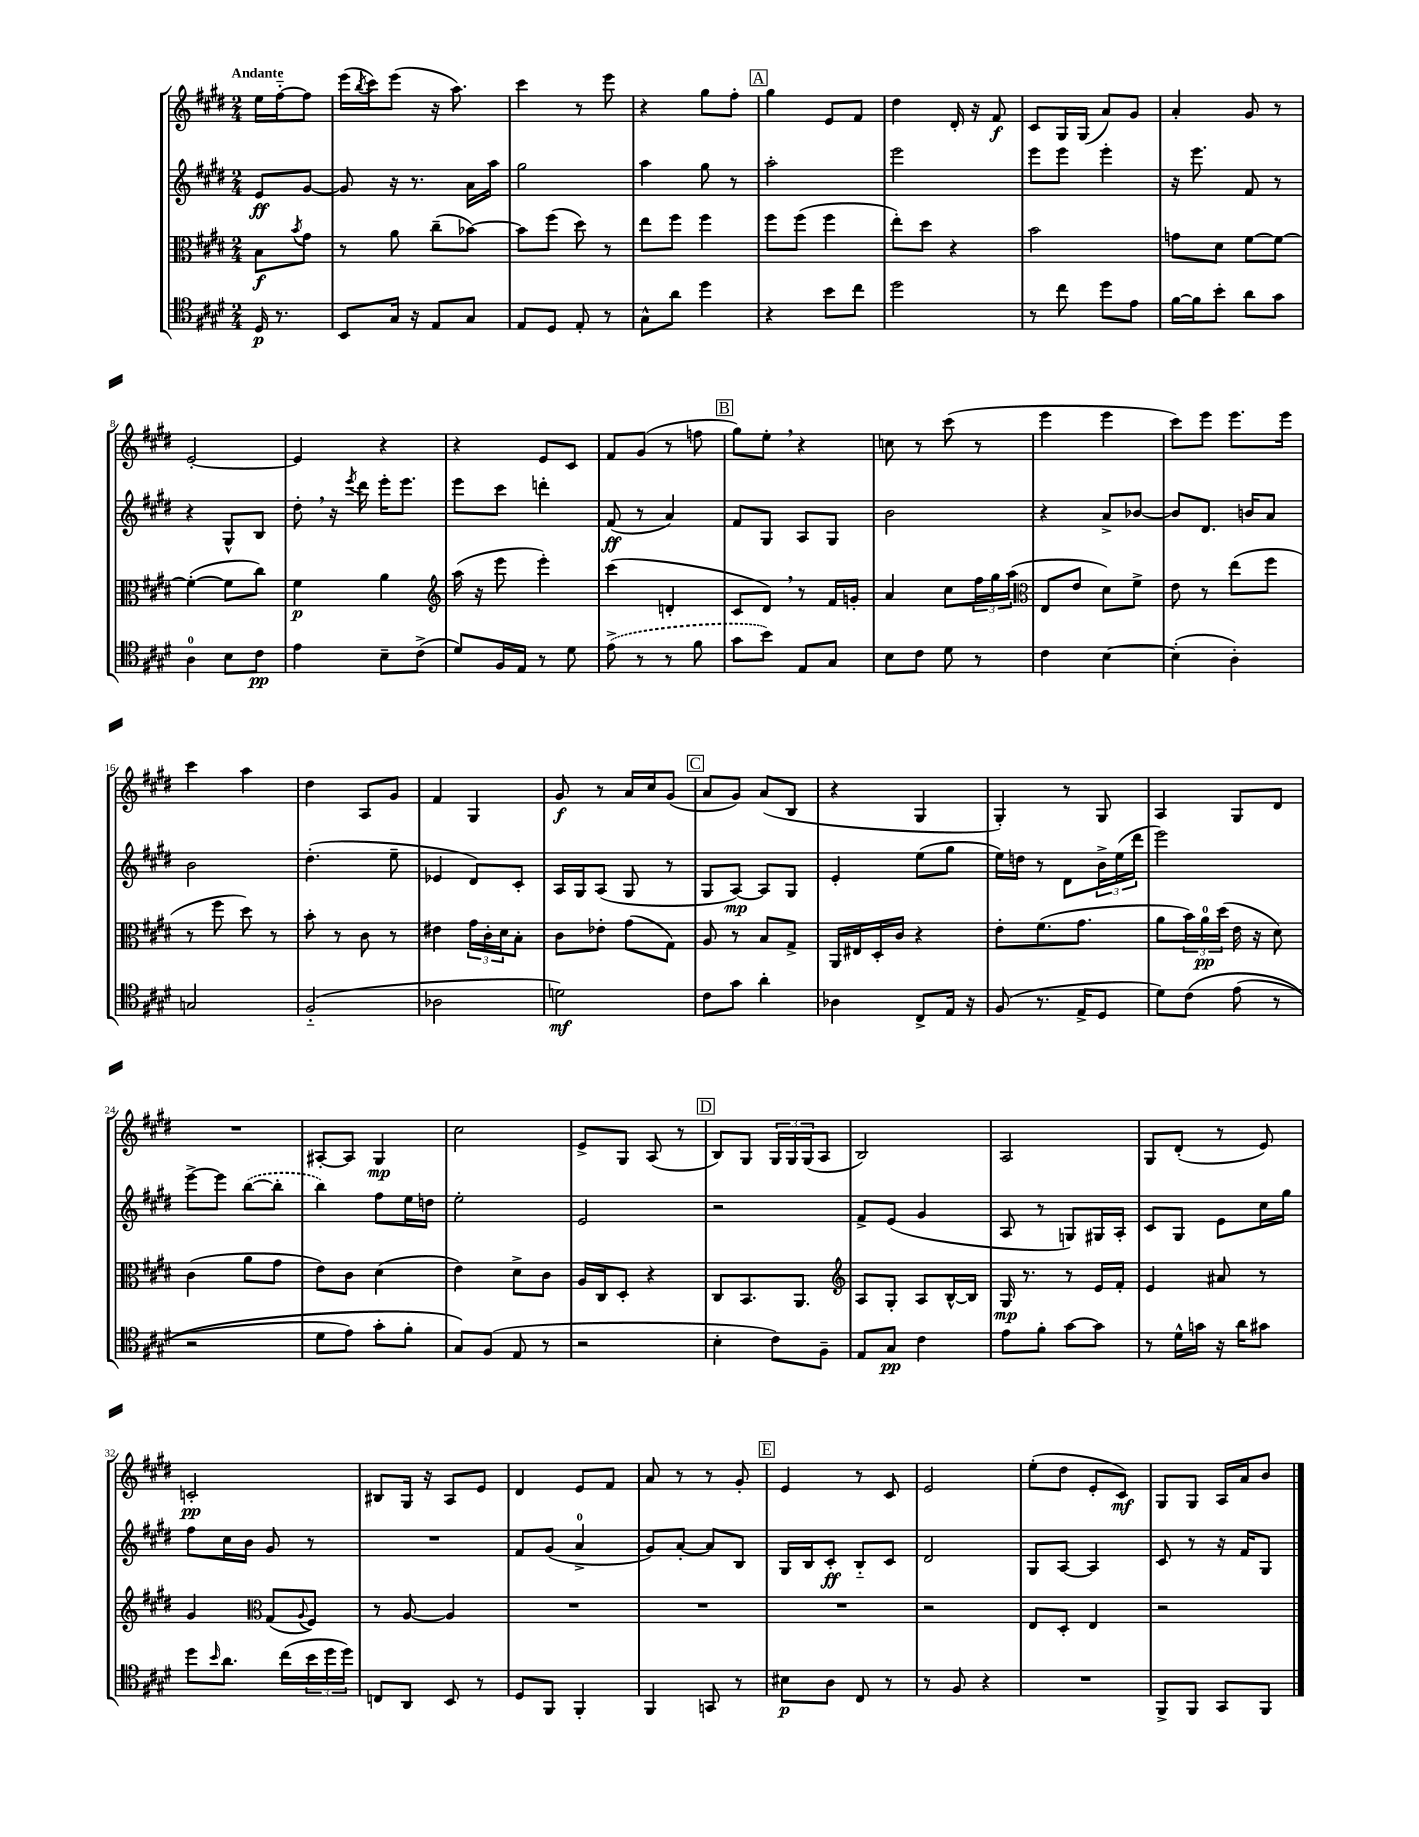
<<
\new StaffGroup <<
\new Staff = "s0" {
    \clef treble \key e \major \numericTimeSignature \time 2/4 \partial 4 \tempo "Andante"
    e''16 fis''16~-_ fis''8 |
    e'''16( \acciaccatura { b''8 } cis'''16) e'''8( r16 a''8.) |
    cis'''4 r8 e'''8 |
    r4 gis''8 fis''8-. |
    \mark \markup { \box "A" } gis''4 e'8 fis'8 |
    dis''4 dis'16-. r16 fis'8\f |
    cis'8 gis16 gis16( a'8) gis'8 |
    a'4-. gis'8 r8 |
    e'2~-. |
    e'4 r4 |
    r4 e'8 cis'8 |
    fis'8 gis'8( r8 f''8 |
    \mark \markup { \box "B" } gis''8) e''8-. \breathe r4 |
    c''8 r8 cis'''8( r8 |
    e'''4 e'''4 |
    cis'''8) e'''8 e'''8. e'''16 |
    cis'''4 a''4 |
    dis''4 a8 gis'8 |
    fis'4 gis4 |
    gis'8\f r8 a'16 cis''16 gis'8( |
    \mark \markup { \box "C" } a'8 gis'8) a'8( b8 |
    r4 gis4 |
    gis4-.) r8 gis8 |
    a4 gis8 dis'8 |
    R2 |
    ais8~-. ais8 gis4\mp |
    cis''2 |
    e'8-> gis8 a8( r8 |
    \mark \markup { \box "D" } b8) gis8 \tuplet 3/2 { gis16 gis16 gis16( } a8 |
    b2) |
    a2 |
    gis8 dis'8-.( r8 e'8) |
    c'2-.\pp |
    bis8 gis16 r16 a8 e'8 |
    dis'4 e'8 fis'8 |
    a'8 r8 r8 gis'8-. |
    \mark \markup { \box "E" } e'4 r8 cis'8 |
    e'2 |
    e''8-.( dis''8 e'8-. cis'8\mf) |
    gis8 gis8 a16 a'16 b'8 \bar "|." |
}
\new Staff = "s1" {
    \clef treble \key e \major \numericTimeSignature \time 2/4 \partial 4
    e'8\ff gis'8~ |
    gis'8 r16 r8. a'16 a''16 |
    gis''2 |
    a''4 gis''8 r8 |
    \mark \markup { \box "A" } a''2-. |
    e'''2 |
    e'''8 e'''8 e'''4-. |
    r16 e'''8. fis'8 r8 |
    r4 gis8-^ b8 |
    dis''8-. \breathe r16 \acciaccatura { e'''8 } dis'''16 e'''16-. e'''8. |
    e'''8 cis'''8 d'''4-. |
    fis'8\ff( r8 a'4) |
    \mark \markup { \box "B" } fis'8 gis8 a8 gis8 |
    b'2 |
    r4 a'8-> bes'8~ |
    bes'8 dis'8. b'16 a'8 |
    b'2 |
    dis''4.-.( e''8-- |
    ees'4 dis'8) cis'8-. |
    a16 gis16 a8( gis8 r8 |
    \mark \markup { \box "C" } gis8 a8~\mp) a8 gis8 |
    e'4-. e''8( gis''8 |
    e''16) d''16 r8 dis'8 \tuplet 3/2 { b'16-> e''16( dis'''16 } |
    e'''2) |
    e'''8~-> e'''8 \once \slurDashed b''8~( b''8-. |
    b''4) fis''8 e''16 d''16 |
    e''2-. |
    e'2 |
    \mark \markup { \box "D" } r2 |
    fis'8-> e'8( gis'4 |
    a8 r8 g8) gis16 a16-. |
    cis'8 gis8 e'8 cis''16 gis''16 |
    fis''8 cis''16 b'16 gis'8 r8 |
    R2 |
    fis'8 gis'8( a'4-0-> |
    gis'8) a'8~-. a'8 b8 |
    \mark \markup { \box "E" } gis16 b16 cis'8-.\ff b8-_ cis'8 |
    dis'2 |
    gis8 a8~ a4 |
    cis'8 r8 r16 fis'16 gis8 \bar "|." |
}
\new Staff = "s2" {
    \clef alto \key e \major \numericTimeSignature \time 2/4 \partial 4
    b8\f \acciaccatura { b'8 } gis'8 |
    r8 a'8 cis''8--( bes'8~) |
    bes'8 fis''8( dis''8) r8 |
    e''8 fis''8 fis''4 |
    \mark \markup { \box "A" } fis''8 fis''8( fis''4 |
    e''8-.) dis''8 r4 |
    b'2 |
    g'8 dis'8 fis'8~ fis'8~ |
    fis'4~-.( fis'8 cis''8) |
    fis'4\p a'4 |
    \clef treble a''16( r16 e'''8 e'''4-.) |
    cis'''4( d'4-. |
    \mark \markup { \box "B" } cis'8 dis'8) \breathe r8 fis'16 g'16-. |
    a'4 cis''8 \tuplet 3/2 { fis''16 gis''16 a''16( } |
    \clef alto e8 e'8 dis'8) fis'8-> |
    e'8 r8 e''8( fis''8 |
    r8 fis''8 dis''8) r8 |
    b'8-. r8 cis'8 r8 |
    eis'4 \tuplet 3/2 { gis'16 cis'16-. dis'16 } b8-. |
    cis'8 ees'8-. gis'8( gis8) |
    \mark \markup { \box "C" } a8 r8 b8 gis8-> |
    a,16 eis16 dis16-. cis'16 r4 |
    e'8-. fis'8.( gis'8. |
    a'8 \tuplet 3/2 { b'16) a'16-0\pp dis''16( } e'16 r16 dis'8) |
    cis'4( a'8 gis'8 |
    e'8) cis'8 dis'4( |
    e'4) dis'8-> cis'8 |
    a16 cis16 dis8-. r4 |
    \mark \markup { \box "D" } cis8 b,8. a,8. |
    \clef treble a8 gis8-. a8 b16~-^ b16 |
    gis16\mp r8. r8 e'16 fis'16-. |
    e'4 ais'8 r8 |
    gis'4 \clef alto gis8( \appoggiatura { a8 } fis8) |
    r8 a8~ a4 |
    R2 |
    R2 |
    \mark \markup { \box "E" } R2 |
    r2 |
    e8 dis8-. e4 |
    r2 \bar "|." |
}
\new Staff = "s3" {
    \clef tenor \key e \major \numericTimeSignature \time 2/4 \partial 4
    dis16\p r8. |
    b,8 gis16 r16 e8 gis8 |
    e8 dis8 e8-. r8 |
    gis8-^ a'8 dis''4 |
    \mark \markup { \box "A" } r4 b'8 cis''8 |
    dis''2 |
    r8 cis''8 dis''8 e'8 |
    fis'16~ fis'16 b'8-. a'8 gis'8 |
    a4-0 b8 cis'8\pp |
    e'4 b8-- cis'8->( |
    dis'8) fis16 e16 r8 dis'8 |
    \once \slurDashed e'8->( r8 r8 fis'8 |
    \mark \markup { \box "B" } gis'8 b'8) e8 gis8 |
    b8 cis'8 dis'8 r8 |
    cis'4 b4~ |
    b4-.( a4-.) |
    g2 |
    fis2-_( |
    aes2 |
    d'2\mf) |
    \mark \markup { \box "C" } cis'8 gis'8 a'4-. |
    aes4 cis8-> e16 r16 |
    fis8( r8. e16-> dis8 |
    dis'8) cis'8\( e'8( r8 |
    r2 |
    dis'8 e'8) gis'8-. fis'8-. |
    gis8\) fis8( e8 r8 |
    r2 |
    \mark \markup { \box "D" } b4-. cis'8) fis8-- |
    e8 gis8\pp cis'4 |
    e'8 fis'8-. gis'8~ gis'8 |
    r8 dis'16-^ g'16 r16 a'16 gis'8 |
    dis''8 \grace { b'16 } a'8. cis''16( \tuplet 3/2 { b'16 dis''16 dis''16) } |
    c8 a,8 b,8 r8 |
    dis8 fis,8 fis,4-. |
    fis,4 g,8 r8 |
    \mark \markup { \box "E" } bis8\p a8 cis8 r8 |
    r8 fis8 r4 |
    R2 |
    fis,8-> fis,8 gis,8 fis,8 \bar "|." |
}
>>
>>
